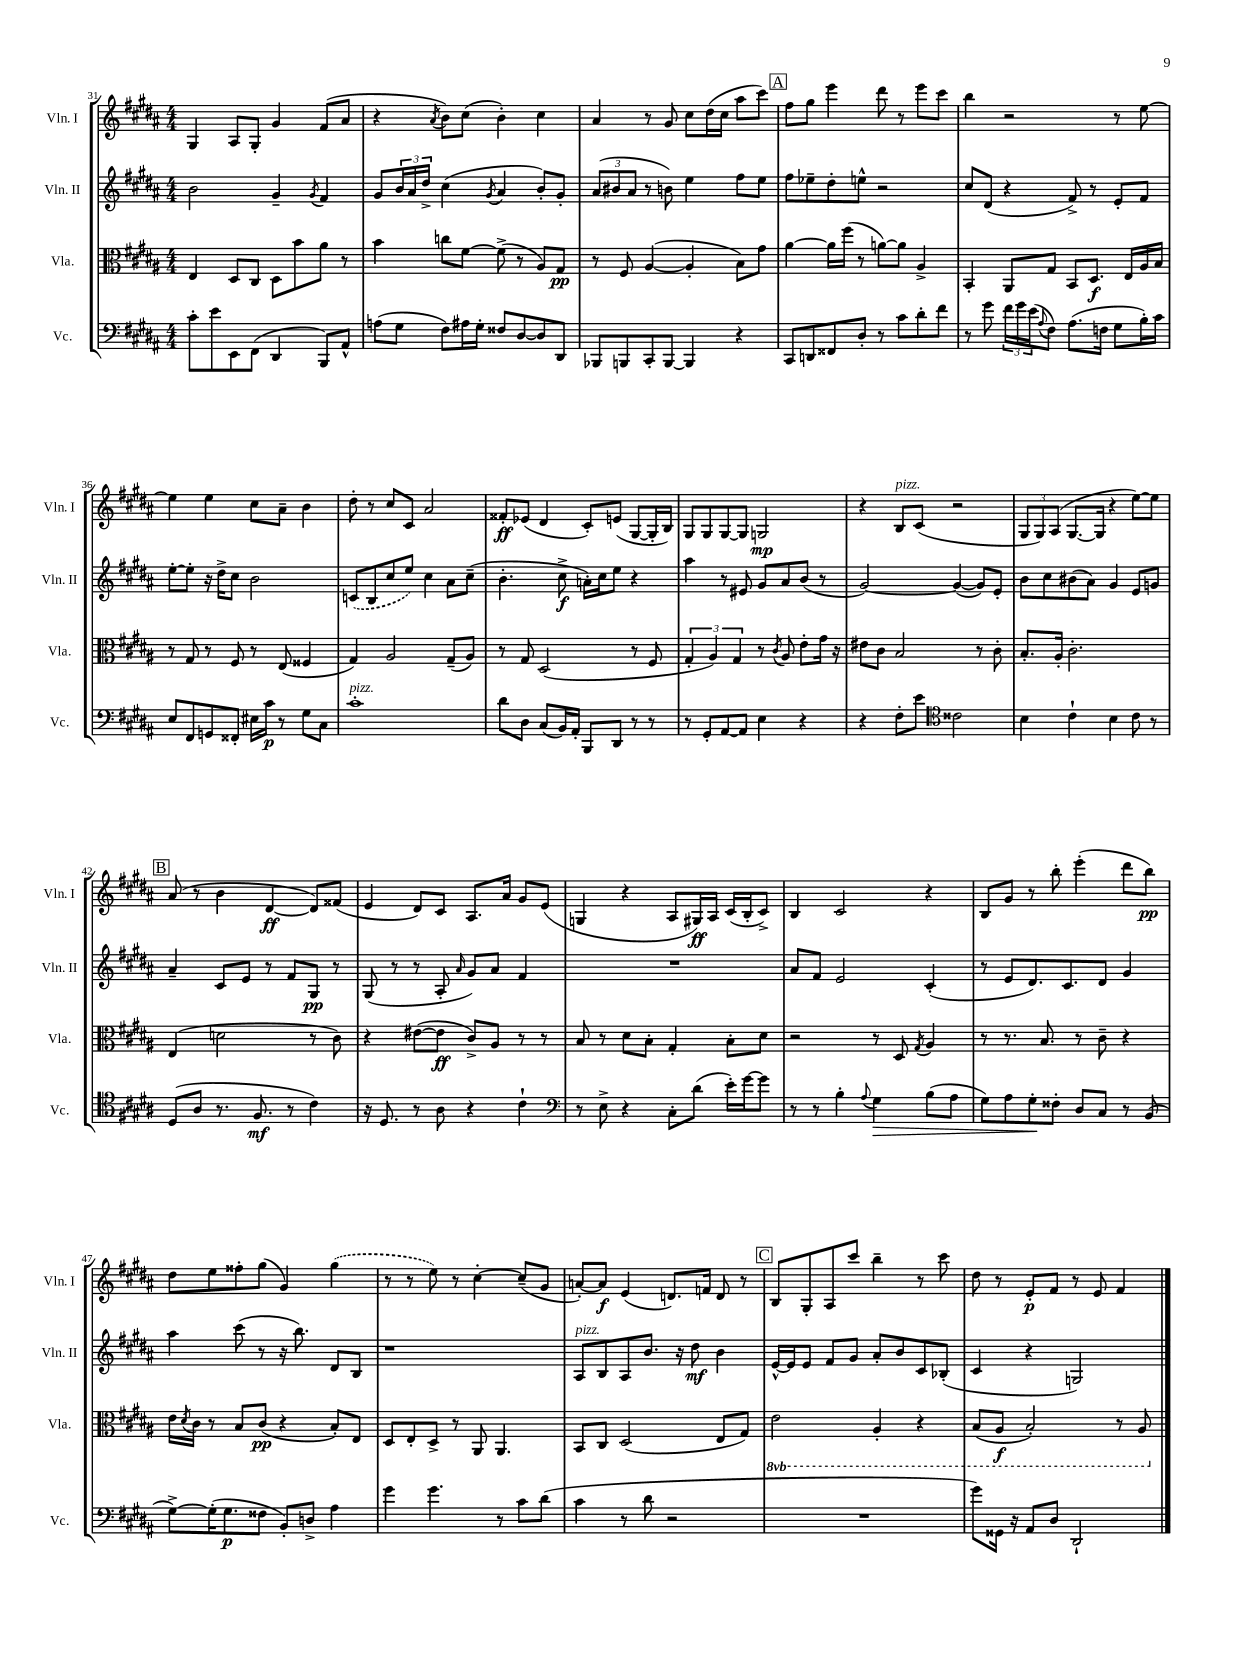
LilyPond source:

<<
\new StaffGroup <<
\new Staff = "s0" \with { instrumentName = "Vln. I" shortInstrumentName = "Vln. I" } {
    \clef treble \key b \major \numericTimeSignature \time 4/4
    gis4 ais8 gis8-. gis'4 fis'8( ais'8 |
    r4 \acciaccatura { ais'8 } b'8) cis''8( b'4-.) cis''4 |
    ais'4 r8 gis'8 cis''8 dis''16( cis''16 ais''8 cis'''8) |
    \mark \markup { \box "A" } fis''8 gis''8 e'''4 dis'''8 r8 e'''8 cis'''8 |
    b''4 r2 r8 e''8~ |
    e''4 e''4 cis''8 ais'8-- b'4 |
    dis''8-. r8 cis''8 cis'8 ais'2 |
    fisis'8-.\ff ees'8( dis'4 cis'8-.) e'8( gis8~ gis16-. b16) |
    gis8 gis8 gis8~ gis8 g2\mp |
    r4 b8^\markup { \italic "pizz." } cis'8( r2 |
    \tuplet 3/2 { gis8 gis8) ais8( } gis8.~ gis16 r4 e''8~) e''8 |
    \mark \markup { \box "B" } ais'8( r8 b'4 dis'4~\ff dis'8) fisis'8( |
    e'4 dis'8) cis'8 ais8. ais'16 gis'8 e'8( |
    g4 r4 ais8 gis16\ff) ais16 cis'16( b16-. cis'8->) |
    b4 cis'2 r4 |
    b8 gis'8 r8 b''8-. e'''4-.( dis'''8 b''8\pp) |
    dis''8 e''8 fisis''8-. gis''8( gis'4) \once \slurDashed gis''4( |
    r8 r8 e''8) r8 cis''4~-. cis''8--( gis'8 |
    a'8~-.) a'8\f e'4( d'8.) f'16 d'8 r8 |
    \mark \markup { \box "C" } b8 gis8-. ais8 cis'''8 b''4-- r8 cis'''8 |
    dis''8 r8 e'8-.\p fis'8 r8 e'8 fis'4 \bar "|." |
}
\new Staff = "s1" \with { instrumentName = "Vln. II" shortInstrumentName = "Vln. II" } {
    \clef treble \key b \major \numericTimeSignature \time 4/4
    b'2 gis'4-- \acciaccatura { gis'8 } fis'4 |
    gis'8 \tuplet 3/2 { b'16 ais'16 dis''16-> } cis''4( \acciaccatura { gis'8 } ais'4 b'8-.) gis'8-. |
    \tuplet 3/2 { ais'8( bis'8 ais'8 } r8 b'8) e''4 fis''8 e''8 |
    \mark \markup { \box "A" } fis''8 ees''8-- dis''8-. e''8-^ r2 |
    cis''8 dis'8( r4 fis'8->) r8 e'8-. fis'8 |
    e''8~-. e''8-. r16 dis''16-> cis''8 b'2 |
    \once \slurDashed c'8( b8 cis''8 e''8) cis''4 ais'8 cis''8--( |
    b'4.-. cis''8->\f a'16-.) cis''16 e''8 r4 |
    ais''4 r8 eis'8 gis'8 ais'8 b'8( r8 |
    gis'2~) gis'4~( gis'8) e'8-. |
    b'8 cis''8 bis'8( ais'8) gis'4 e'8 g'8 |
    \mark \markup { \box "B" } ais'4-- cis'8 e'8 r8 fis'8 gis8\pp r8 |
    gis8( r8 r8 ais8-. \grace { ais'16 } gis'8) ais'8 fis'4 |
    R1 |
    ais'8 fis'8 e'2 cis'4-.( |
    r8 e'8 dis'8.) cis'8. dis'8 gis'4 |
    ais''4 cis'''8( r8 r16 b''8.) dis'8 b8 |
    r1 |
    ais8^\markup { \italic "pizz." } b8 ais8 b'8. r16 dis''8\mf b'4 |
    \mark \markup { \box "C" } e'16~-^ e'16 e'8 fis'8 gis'8 ais'8-. b'8 cis'8 bes8-.( |
    cis'4 r4 g2) \bar "|." |
}
\new Staff = "s2" \with { instrumentName = "Vla." shortInstrumentName = "Vla." } {
    \clef alto \key b \major \numericTimeSignature \time 4/4 \set Staff.ottavationMarkups = #ottavation-simple-ordinals
    e4 dis8 cis8 dis8 b'8 ais'8 r8 |
    b'4 c''8 fis'8~ fis'8->( r8 ais8) gis8\pp |
    r8 fis8 ais4~( ais4-. b8) gis'8 |
    \mark \markup { \box "A" } ais'4~ ais'16 fis''16( r8 a'8~) a'8 ais4-> |
    b,4-. ais,8 gis8 b,8 dis8.\f e16 ais16 b16 |
    r8 gis8 r8 fis8 r8 e8( fisis4 |
    gis4) ais2 gis8--( ais8) |
    r8 gis8 dis2( r8 fis8 |
    \tuplet 3/2 { gis4-. ais4) gis4 } r8 \acciaccatura { cis'8 } ais8 e'8-. gis'16 r16 |
    eis'8 cis'8 b2 r8 cis'8-. |
    b8.-. ais16-. cis'2.-. |
    \mark \markup { \box "B" } e4( d'2 r8 cis'8) |
    r4 eis'8~( eis'8\ff cis'8->) ais8 r8 r8 |
    b8 r8 dis'8 b8-. gis4-. b8-. dis'8 |
    r2 r8 dis8 \acciaccatura { gis8 } ais4 |
    r8 r8. b8. r8 cis'8-- r4 |
    e'16 \acciaccatura { dis'8 } cis'16 r8 b8 cis'8\pp( r4 b8-.) e8 |
    dis8 e8-. dis8-> r8 ais,8 ais,4. |
    b,8 cis8 dis2( e8 gis8) |
    \mark \markup { \box "C" } \ottava #-1 e2 ais,4-. r4 |
    b,8( ais,8\f b,2-.) r8 ais,8 \ottava #0 \bar "|." |
}
\new Staff = "s3" \with { instrumentName = "Vc." shortInstrumentName = "Vc." } {
    \clef bass \key b \major \numericTimeSignature \time 4/4
    cis'8-. e'8 e,8 fis,8( dis,4 b,,8) ais,8-^ |
    a8( gis8 fis8) ais16 gis16-. fisis8 dis8~ dis8 dis,8 |
    bes,,8 b,,8 cis,8-. b,,8~ b,,4 r4 |
    \mark \markup { \box "A" } cis,8 d,8 fisis,8 dis8-. r8 cis'8 dis'8-. fis'8 |
    r8 gis'8 \tuplet 3/2 { fis'16 gis'16 e'16( } \appoggiatura { ais8 } fis8) ais8.( f16 gis8 b16-.) cis'16 |
    e8 fis,8 g,8 fisis,8-. eis16 cis'16\p r8 gis8 cis8 |
    cis'1-.^\markup { \italic "pizz." } |
    dis'8 dis8 cis8( b,16) ais,16-. b,,8 dis,8 r8 r8 |
    r8 gis,8-. ais,8~ ais,8 e4 r4 |
    r4 fis8-. e'8 \clef tenor cisis'2 |
    b4 cis'4-! b4 cis'8 r8 |
    \mark \markup { \box "B" } dis8( ais8 r8. fis8.\mf r8 cis'4) |
    r16 dis8. r8 ais8 r4 cis'4-! |
    \clef bass r8 e8-> r4 cis8-. dis'8( e'16-.) gis'16~ gis'8 |
    r8 r8 b4-. \appoggiatura { ais8 } gis4\> b8( ais8 |
    gis8) ais8 gis8-.\! fisis8-. dis8 cis8 r8 b,8( |
    gis8~->) gis16-.( gis8.\p fisis8 b,8-.) d8-> ais4 |
    gis'4 gis'4. r8 cis'8 dis'8( |
    cis'4 r8 dis'8 r2 |
    \mark \markup { \box "C" } R1 |
    gis'8) gisis,16 r16 ais,8 dis8 dis,2-! \bar "|." |
}
>>
>>
\layout { \context { \Score currentBarNumber = #31 } }
